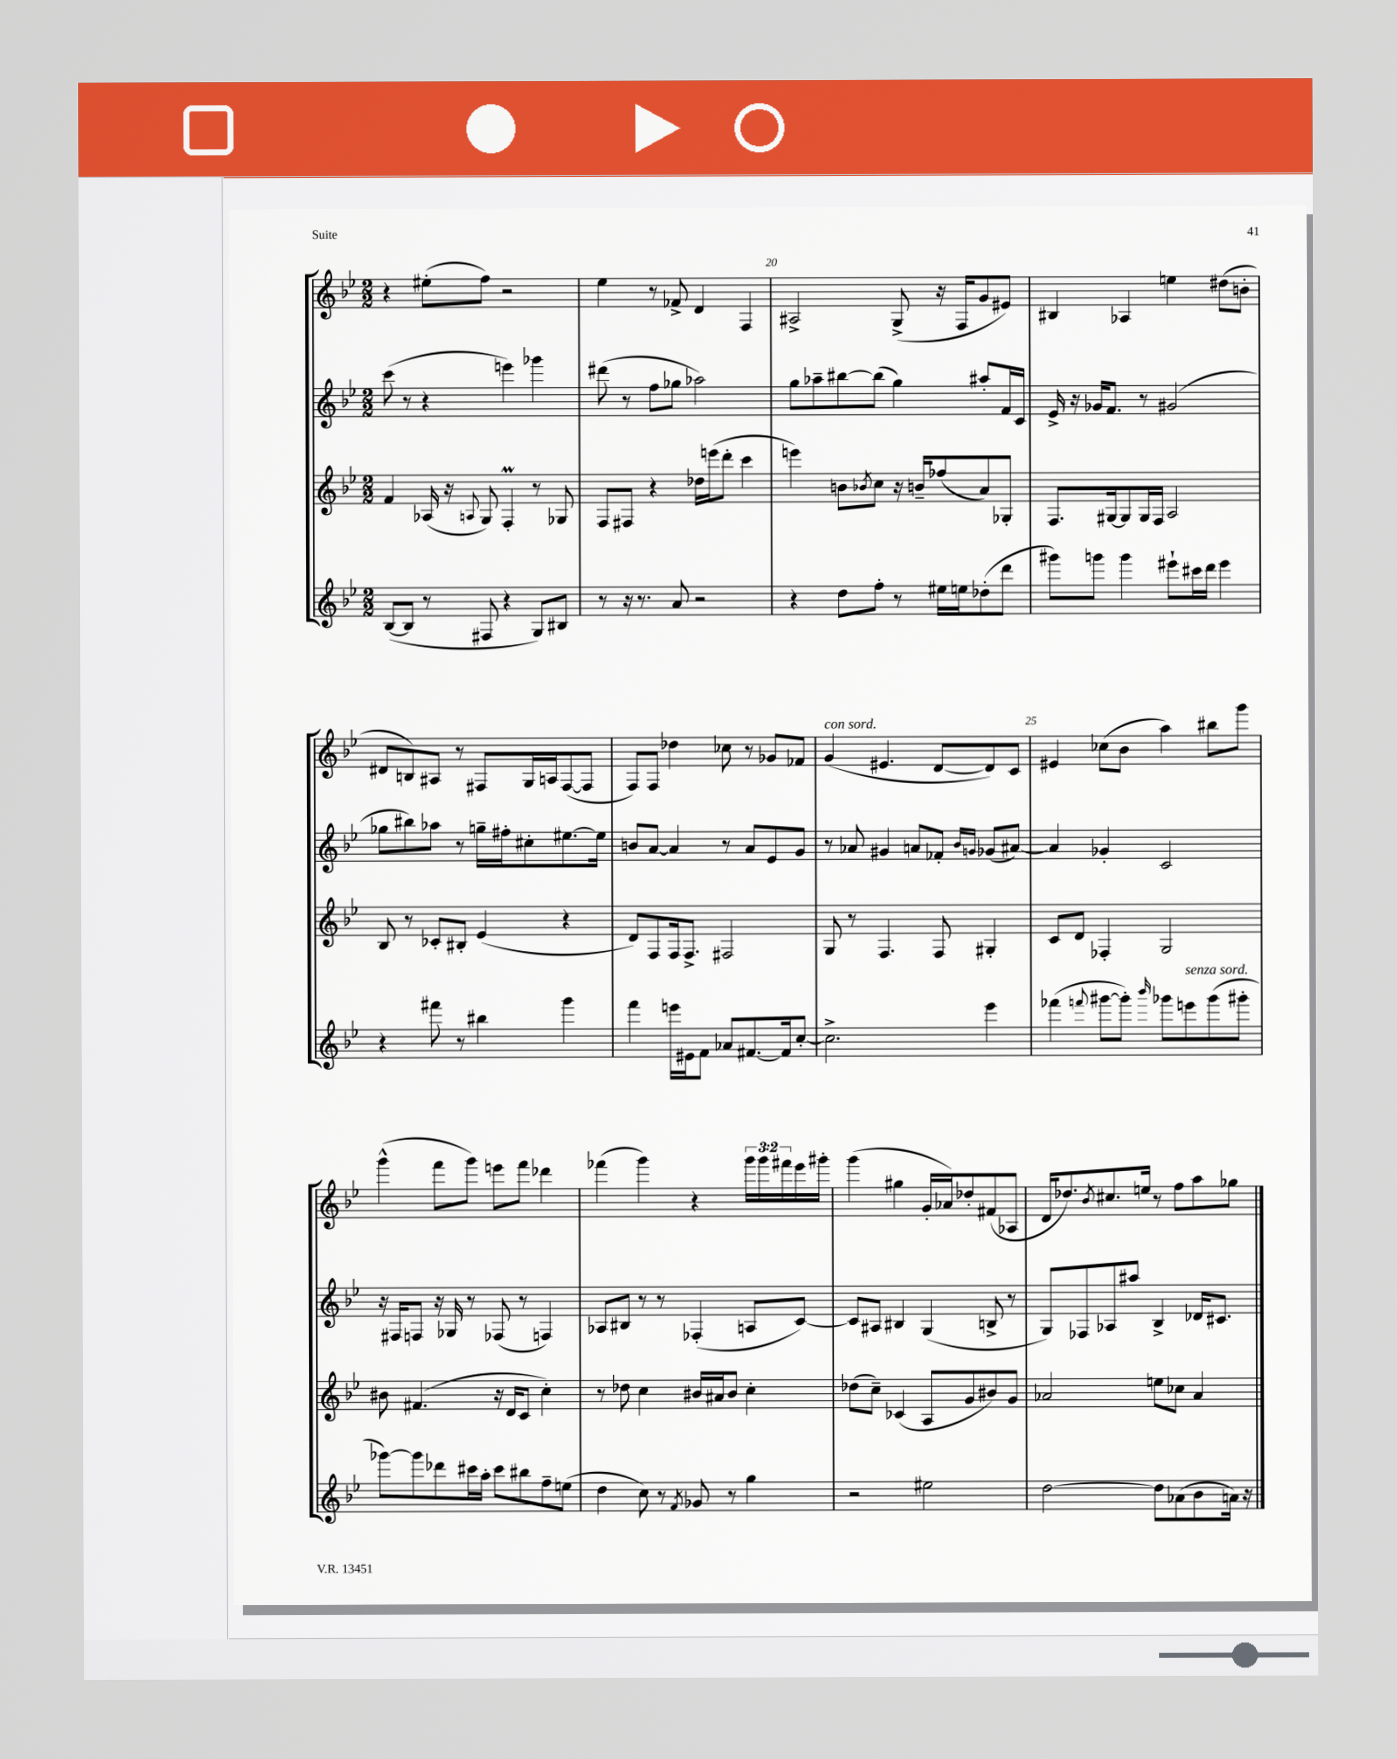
<<
\new StaffGroup <<
\new Staff = "s0" {
    \clef treble \key bes \major \numericTimeSignature \time 2/2 \override Staff.TupletNumber.text = #tuplet-number::calc-fraction-text
    r4 eis''8-.( f''8) r2 |
    ees''4 r8 fes'8-> d'4 f4 |
    ais2-> g8->( r16 f16 g'8 eis'8) |
    bis4 aes4 e''4 dis''8( b'8-. |
    dis'8 b8) ais8 r8 fis8 g16 a16 fis8~( fis8 |
    f8) f8 des''4 ces''8 r8 ges'8 fes'8 |
    g'4^\markup { \italic "con sord." }( eis'4. d'8~ d'8) c'8 |
    eis'4 ces''8( bes'8 a''4) bis''8 g'''8 |
    g'''4-^( f'''8 g'''8) e'''8 f'''8 des'''4 |
    fes'''4( g'''4) r4 \tuplet 3/2 { g'''16 g'''16 fis'''16 } ees'''16 gis'''16-. |
    g'''4( gis''4 g'16-. aes'16) des''8-. fis'8( aes8 |
    d'16 des''8.) \acciaccatura { bes'8 } cis''8. e''16 r8 f''8 a''8 ges''8 \bar "|." |
}
\new Staff = "s1" {
    \clef treble \key bes \major \numericTimeSignature \time 2/2
    c'''8( r8 r4 e'''4) ges'''4 |
    dis'''8( r8 f''8 ges''8 aes''2) |
    g''8 aes''8-- bis''8~ bis''8( g''4) ais''8-. f'16 c'16 |
    ees'16-> r16 ges'16 f'8. r8 gis'2( |
    ges''8 bis''8) aes''8 r8 g''16-- fis''16-. cis''8-. eis''8.~ eis''16 |
    b'8 a'8~ a'4 r8 a'8 ees'8 g'8 |
    r8 aes'8 gis'4 a'8 fes'8-. \grace { bes'16 g'16 } ges'8( ais'8~) |
    ais'4 ges'4-. c'2 |
    r16 fis16 f8 r16 ges16 r8 fes8( r8 f4) |
    aes8 bis8 r8 r8 fes4-.( a8 c'8~) |
    c'8 ais8 bis4 g4( b8-> r8 |
    g8) fes8 aes8 ais''8 bes4-> des'16 cis'8. \bar "|." |
}
\new Staff = "s2" {
    \clef treble \key bes \major \numericTimeSignature \time 2/2
    f'4 aes16( r16 \appoggiatura { a8 } g8) f4-.\prall r8 ges8 |
    f8 fis8 r4 des''16 e'''16( d'''8-. c'''4 |
    e'''4) b'8 \acciaccatura { bes'8 } c''8 r16 b'16-- fes''8( a'8) ges8-. |
    f8. gis16~ gis8 gis16 f16 a2 |
    bes8 r8 ces'8-. bis8-. ees'4( r4 |
    d'8) f8 f16 f8.-> fis2 |
    g8 r8 f4. f8 gis4-. |
    c'8 d'8 fes4-. g2 |
    bis'8 fis'4.( r16 d'16 c'8 c''4-.) |
    r8 des''8 c''4 bis'16 ais'16 bis'8 c''4-. |
    des''8( c''8--) ces'4( a8 g'8 bis'8) g'8 |
    aes'2 e''8 ces''8 aes'4 \bar "|." |
}
\new Staff = "s3" {
    \clef treble \key bes \major \numericTimeSignature \time 2/2
    bes8~( bes8 r8 fis8 r4 g8) bis8 |
    r8 r16 r8. a'8 r2 |
    r4 d''8 f''8-. r8 eis''16 e''16 des''8-.( d'''8 |
    gis'''8) g'''8 g'''4 eis'''8-! cis'''16 d'''16 eis'''4 |
    r4 fis'''8 r8 bis''4 g'''4 |
    f'''4 e'''16 eis'16 f'8 aes'8 fis'8.~ fis'16 c''8~-. |
    c''2.-> ees'''4 |
    fes'''4( \appoggiatura { f'''8 } gis'''8~ gis'''8-.) \grace { bes'''16 } ges'''8 e'''8^\markup { \italic "senza sord." } ges'''8( gis'''8-. |
    ges'''8~) ges'''8 des'''8 cis'''16 a''16-. cis'''8 bis''8 f''8-- e''8( |
    d''4 c''8) r8 \acciaccatura { f'8 } ges'8 r8 g''4 |
    r2 eis''2 |
    d''2~ d''8 aes'8( bes'8 a'16) r16 \bar "|." |
}
>>
>>
\layout { \context { \Score currentBarNumber = #18 \override BarNumber.break-visibility = ##(#f #t #t) barNumberVisibility = #(every-nth-bar-number-visible 5) } }
